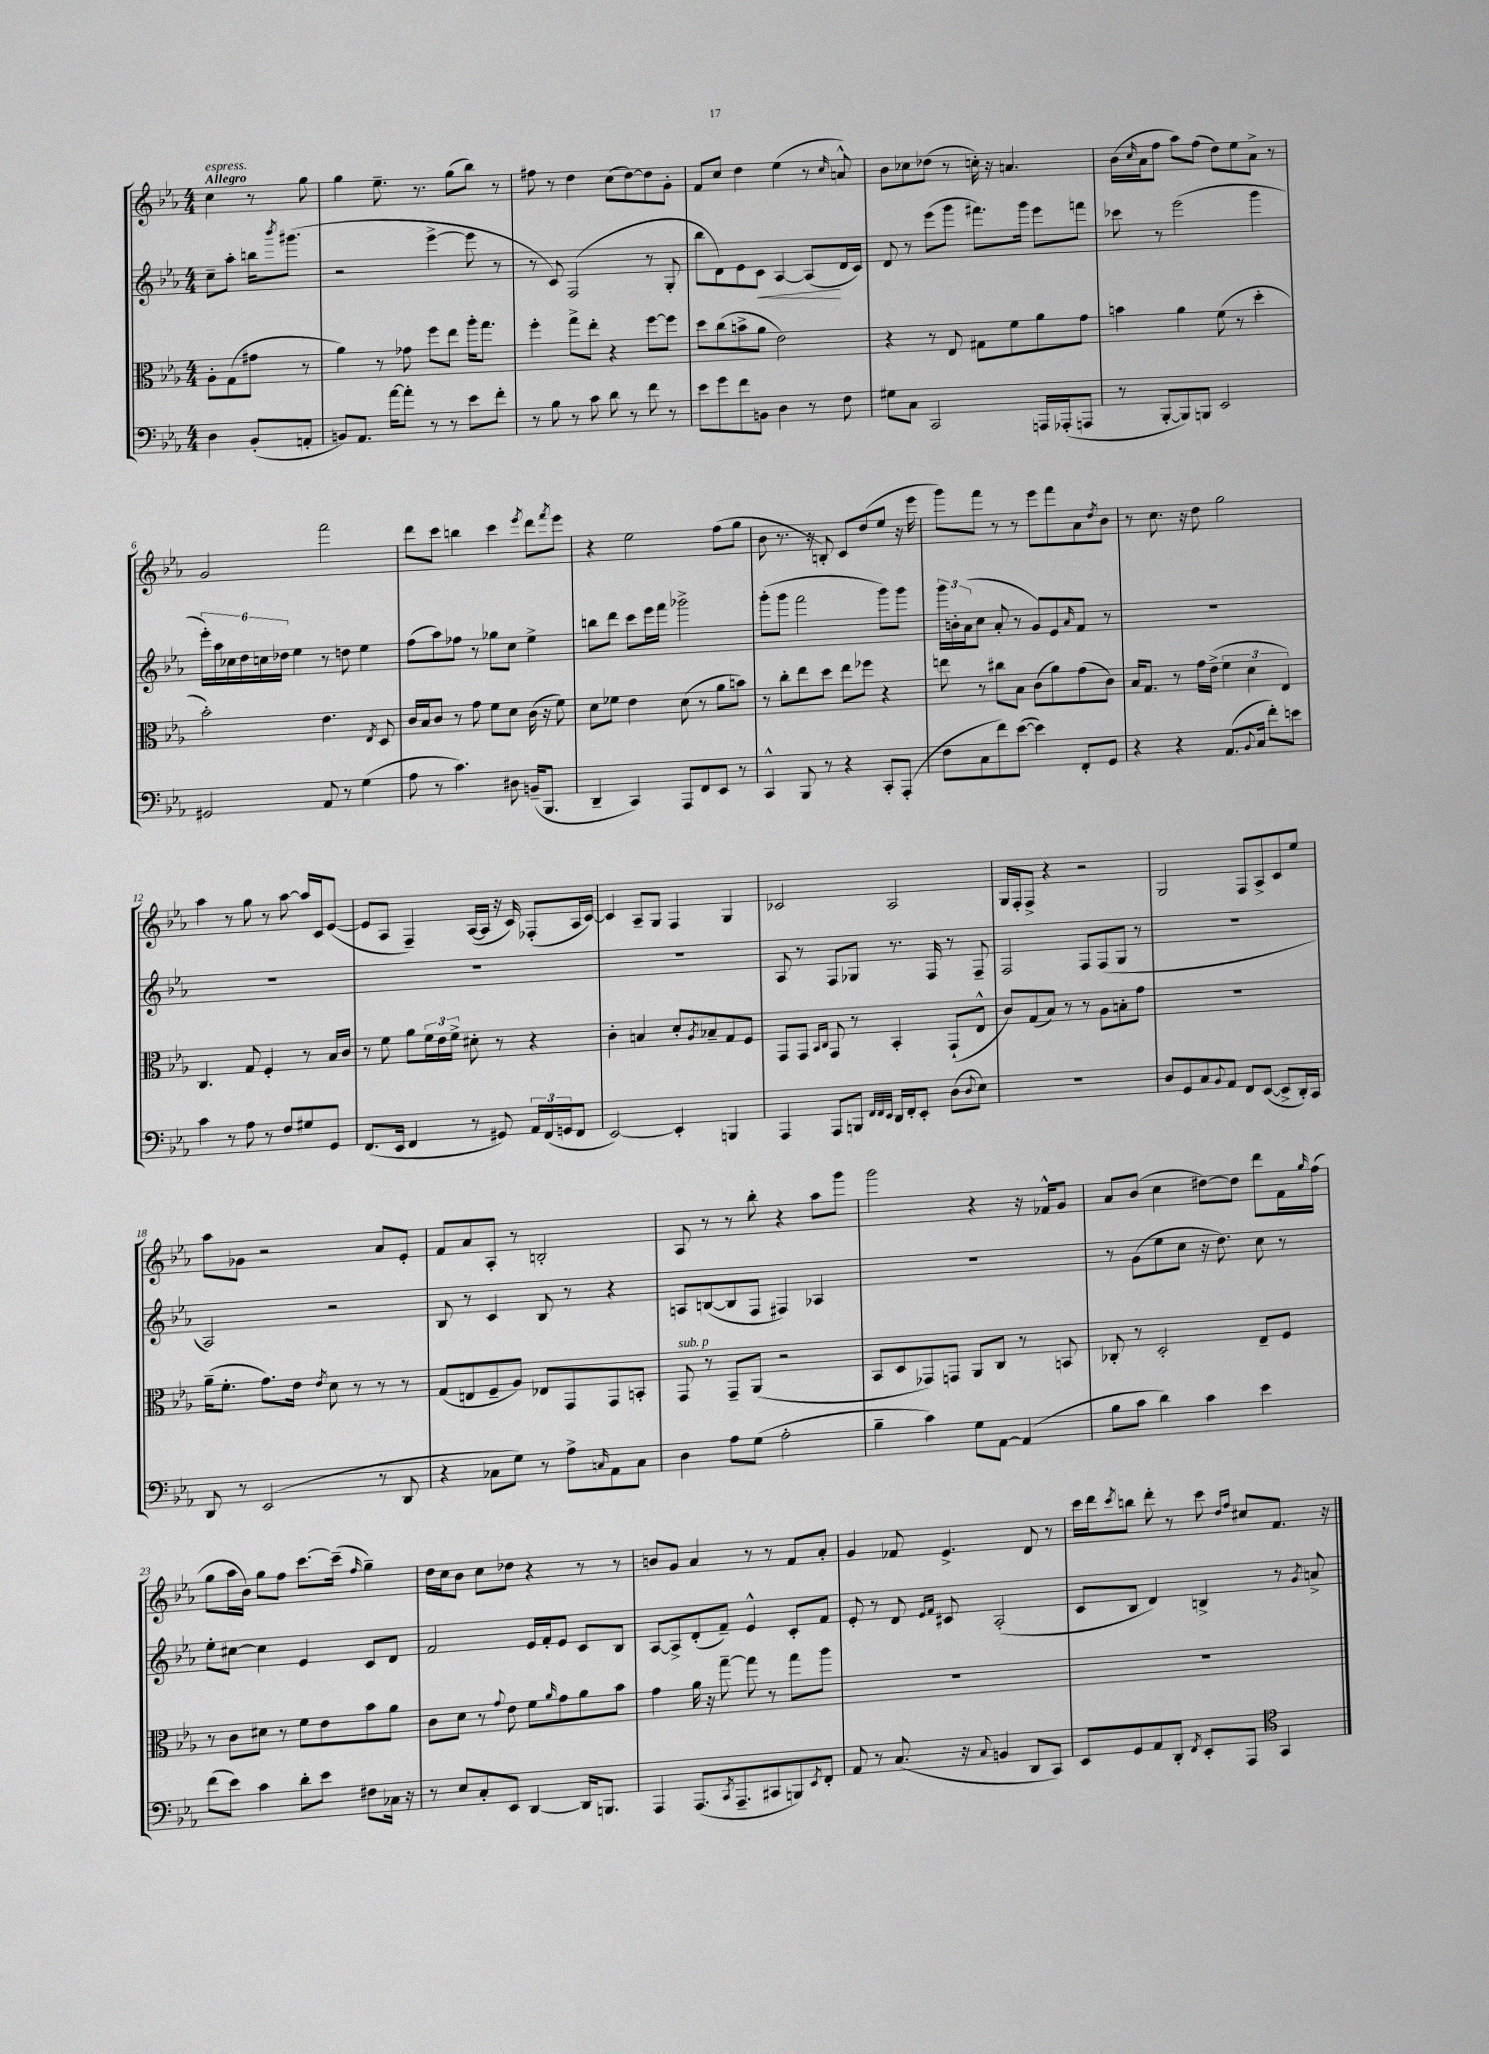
<<
\new StaffGroup <<
\new Staff = "s0" {
    \clef treble \key ees \major \numericTimeSignature \time 4/4 \partial 2 \tempo "Allegro"
    c''4^\markup { \italic "espress." } r8 g''8 |
    g''4 ees''8.-- r8. g''8( bes''8) r8 |
    fis''8 r8 d''4 c''8( d''8~) d''8 g'8-. |
    f'8 c''8 d''4 ees''4( r8 \grace { c''16 } a'8-^) |
    bes'8 ces''8 des''8( r8 c''16-.) r16 a'4. |
    bes'16( \grace { c''16 } aes'16 f''8 aes''8) f''8( d''8) ees''8 aes'8-> r8 |
    g'2 f'''2 |
    d'''8 c'''8 b''4 c'''4 \acciaccatura { ees'''8 } d'''8 \acciaccatura { f'''8 } ees'''8 |
    r4 ees''2 f''8( g''8 |
    bes'8 r8. r16 b8-.) c'8 d''8( ees''8 r16 ees'''16 |
    g'''8) f'''8 r8 r8 ees'''8 f'''8 aes'8 \acciaccatura { d''8 } bes'8 |
    r8 c''8. r16 d''8 g''2 |
    aes''4 r8 g''8 r8 aes''8~ aes''16 c'16 ees'8~( |
    ees'8 aes8 f4--) aes16~( aes16 r16 c'16) fes8-.( aes16 c'16~) |
    c'4 aes8-- g8 f4 g4 |
    ces'2 aes2 |
    g16 f16-. f8-> r4 r2 |
    g2 f8 aes8-> c'8 ees''8 |
    aes''8 ges'8 r2 aes'8 ees'8-. |
    f'8 aes'8 aes8-. r8 b2-. |
    aes8 r8 r8 bes''8-. r4 aes''8 g'''8 |
    g'''2 r4 r16 fes'16-^ g'8 |
    aes'8 bes'8( c''4 dis''8~) dis''8 d'''8 f'16 \grace { g''16 } f''16( |
    g''8 aes''16 bes'16) g''8 f''8 c'''8.~ c'''16--( \grace { f''16 } g''4--) |
    d''16 c''16 bes'8 c''8 des''8 r4 r8 r8 |
    b'8 g'8 aes'4 r8 r8 f'8 aes'8-. |
    g'4 fes'8 ees'4.-> d'8 r8 |
    c'''16 d'''16 \acciaccatura { c'''8 } b''8 d'''8-. r8 c'''8 \grace { d''16 f''16 } cis''8 f'8. r16 \bar "|." |
}
\new Staff = "s1" {
    \clef treble \key ees \major \numericTimeSignature \time 4/4 \partial 2
    c''8-- aes''8-. b''16 \acciaccatura { bes'''8 } gis'''8.( |
    r2 ees'''4~-> ees'''8 r8 |
    r8 c'8) f2( r8 g8-. |
    bes''8 d'8) ees'8 c'8\< aes4~ aes8\!( d'16 c'16) |
    d'8 r8 ees'''8( g'''8 fis'''8.) g'''16 ees'''8 f'''8 |
    ces'''8 r8 ees'''2( g'''4 |
    \tuplet 6/4 { ees'''16-.) aes''16 ces''16 d''16 c''16 des''16 } ees''4 r8 d''8 ees''4 |
    f''8( aes''8) fes''8 r8 ges''8 c''8 ees''4-> |
    b''8 d'''8 c'''8 ees'''16 f'''16 ges'''2-> |
    g'''8-.( g'''8 f'''2 g'''8) g'''8 |
    \tuplet 3/2 { g'''16 b'16-. aes'16( } c''8 aes'8-. r8 g'8) ees'8 \grace { aes'16 } f'8 r8 |
    R1 |
    R1 |
    R1 |
    R1 |
    aes8 r8 f8 ges8 r8. f16 r8 f8-- |
    f2 f8 f8( g8 r8 |
    R1 |
    aes2) r2 |
    bes8 r8 c'4 bes8 r8 r4 |
    a8 b8~( b8 f8 fis4) aes4 |
    R1 |
    r8 g'8( ees''8 c''8 r16 d''8.) c''8 r8 |
    ees''8-. cis''8~ cis''4 ees'4 c'8 d'8 |
    f'2 ees'16 f'16-. ees'8 c'8 bes8 |
    aes8~ aes8-> d'8-.( f'8--) ees'4-^ c'8-. f'8 |
    ees'8-. r8 d'8 \grace { ees'16 f'16 } cis'8 aes2-.( |
    c'8 bes8 d'4) b4-> r8 \acciaccatura { g'8 } a'8-> \bar "|." |
}
\new Staff = "s2" {
    \clef alto \key ees \major \numericTimeSignature \time 4/4 \partial 2
    aes8-. g8( gis'8 r8 |
    aes'4) r8 ges'8 f''8 ees''8 aes''16-. g''8. |
    f''4-. g''8-> ees''8-. r4 f''8~ f''8 |
    d''8 c''8( b'8-> aes'8 ees'2) |
    r4 r8 ees8 gis8 f'8 aes'8 g'8 |
    b'4 aes'4 f'8( r8 d''4-. |
    bes'2-.) ees'4. \acciaccatura { ees8 } d8 |
    c'16 bes16 c'8 r8 g'8 f'8 d'8 c'16( r16 f'8) |
    d'8 fes'8 ees'4 d'8( r8 aes'8 b'8) |
    r8 c''8-. ees''8 d''8 ees''8 fes''8 r4 |
    e''8 r8 cis''8 bes8 c'8( aes'8) g'8( c'8) |
    bes16 g8. r8 g'16 ees'16->( \tuplet 3/2 { f'4 d'4 ees4) } |
    c4. g8 f4-. r8 bes16 c'16 |
    r8 f'8 aes'8 \tuplet 3/2 { f'16 ees'16 f'16-> } dis'8-. r8 r4 |
    c'4-. b4 d'8-. \acciaccatura { aes8 } bes8-- g8 f8 |
    g,8 g,8 \grace { bes,16 c16 } g,8 r8 bes,4-. g,8-!( ees8-^ |
    c'8) g8( bes8) r8 r8 aes8 b8-. g'8 |
    R1 |
    aes'16--( f'8.-. g'8.) ees'16 \acciaccatura { ees'8 } d'8 r8 r8 r8 |
    g8( e8 f8-- aes8) ees8 g,8 g,8 b,8-. |
    g,8^\markup { \italic "sub. p" } r8 g,8-- aes,8( r2 |
    bes,8 d8 ges,8) g,8 aes,8 c8 r8 b,8 |
    ces8-. r8 d2-. ees8-- f8 |
    r8 c'8 dis'8 r8 f'8 ees'8 bes'8 aes'8 |
    c'8 d'8 r8 \appoggiatura { g'8 } ees'8 f'8 \grace { aes'16 } g'8 aes'8 bes'8 |
    g'4 aes'16 r16 g''8~-- g''8 r8 g''8 aes''8 |
    R1 |
    R1 \bar "|." |
}
\new Staff = "s3" {
    \clef bass \key ees \major \numericTimeSignature \time 4/4 \partial 2
    d4 bes,8-.( a,8-. |
    b,8) aes,8. aes'16~ aes'8-. r8 r8 ees'8 f'8-. |
    r8 bes8 r8 c'8 d'8 r8 f'8 r8 |
    ees'8 g'8 f'8 b,8 d4 r8 f8 |
    gis8 c8 c,2 a,,16 aes,,16-.( a,,8 |
    r8 bes,,8~-. bes,,8) b,,8 ees,2 |
    gis,2 aes,8 r8 g4( |
    aes8 r8 c'4.) dis8 b,16--( bes,,8. |
    d,4-- c,4) aes,,8 f,8 ees,8 r8 |
    c,4-^ bes,,8 r8 r4 c,8-. aes,,8-.( |
    f8 c8 f'8) ees'8~( ees'4) f,8-. g,8 |
    r4 r4 aes,8.( \appoggiatura { bes,8 } c16 f'8-.) e'8 |
    c'4 r8 aes8 r8 f8 gis8 g,8 |
    f,8.( ees,16 f,4 r8 gis,8) \tuplet 3/2 { aes,16 f,16( g,16 } f,8 |
    ees,2~) ees,4-. b,,4 |
    aes,,4 aes,,8 b,,8 \grace { f,32 f,32 ees,32 } d,16 f,16-. ees,8-. d8( \appoggiatura { d8 } ees8) |
    R1 |
    d8 g,8 c8 \appoggiatura { bes,8 } aes,8 f,8 ees,8~( ees,8-> d,16-.) c,16 |
    d,8 r8 ees,2( r8 d,8 |
    r4 ces8 g8) r8 aes8-> \grace { c16 } aes,8 c8 |
    d4 aes8 g8( aes2-. |
    bes4-- c'4) g8 aes,8~ aes,4( |
    bes8 c'8 d'4) c'4 ees'4 |
    f'8( ees'8) c'4 d'8-. ees'8 fis8 ces16 r16 |
    r8 ees8 c8-. ees,8 d,4~ d,16 b,,8. |
    aes,,4 aes,,8.( \acciaccatura { c,8 } aes,,8.-- cis,8 b,,8) \acciaccatura { ees,8 } f,8-. |
    aes,8 r8 c8.( r16 \appoggiatura { c8 } b,4 d,8 c,8) |
    ees,8 g,8 aes,8 d,8-. \acciaccatura { f,8 } ees,8-. aes,,8 \clef tenor g,4 \bar "|." |
}
>>
>>
